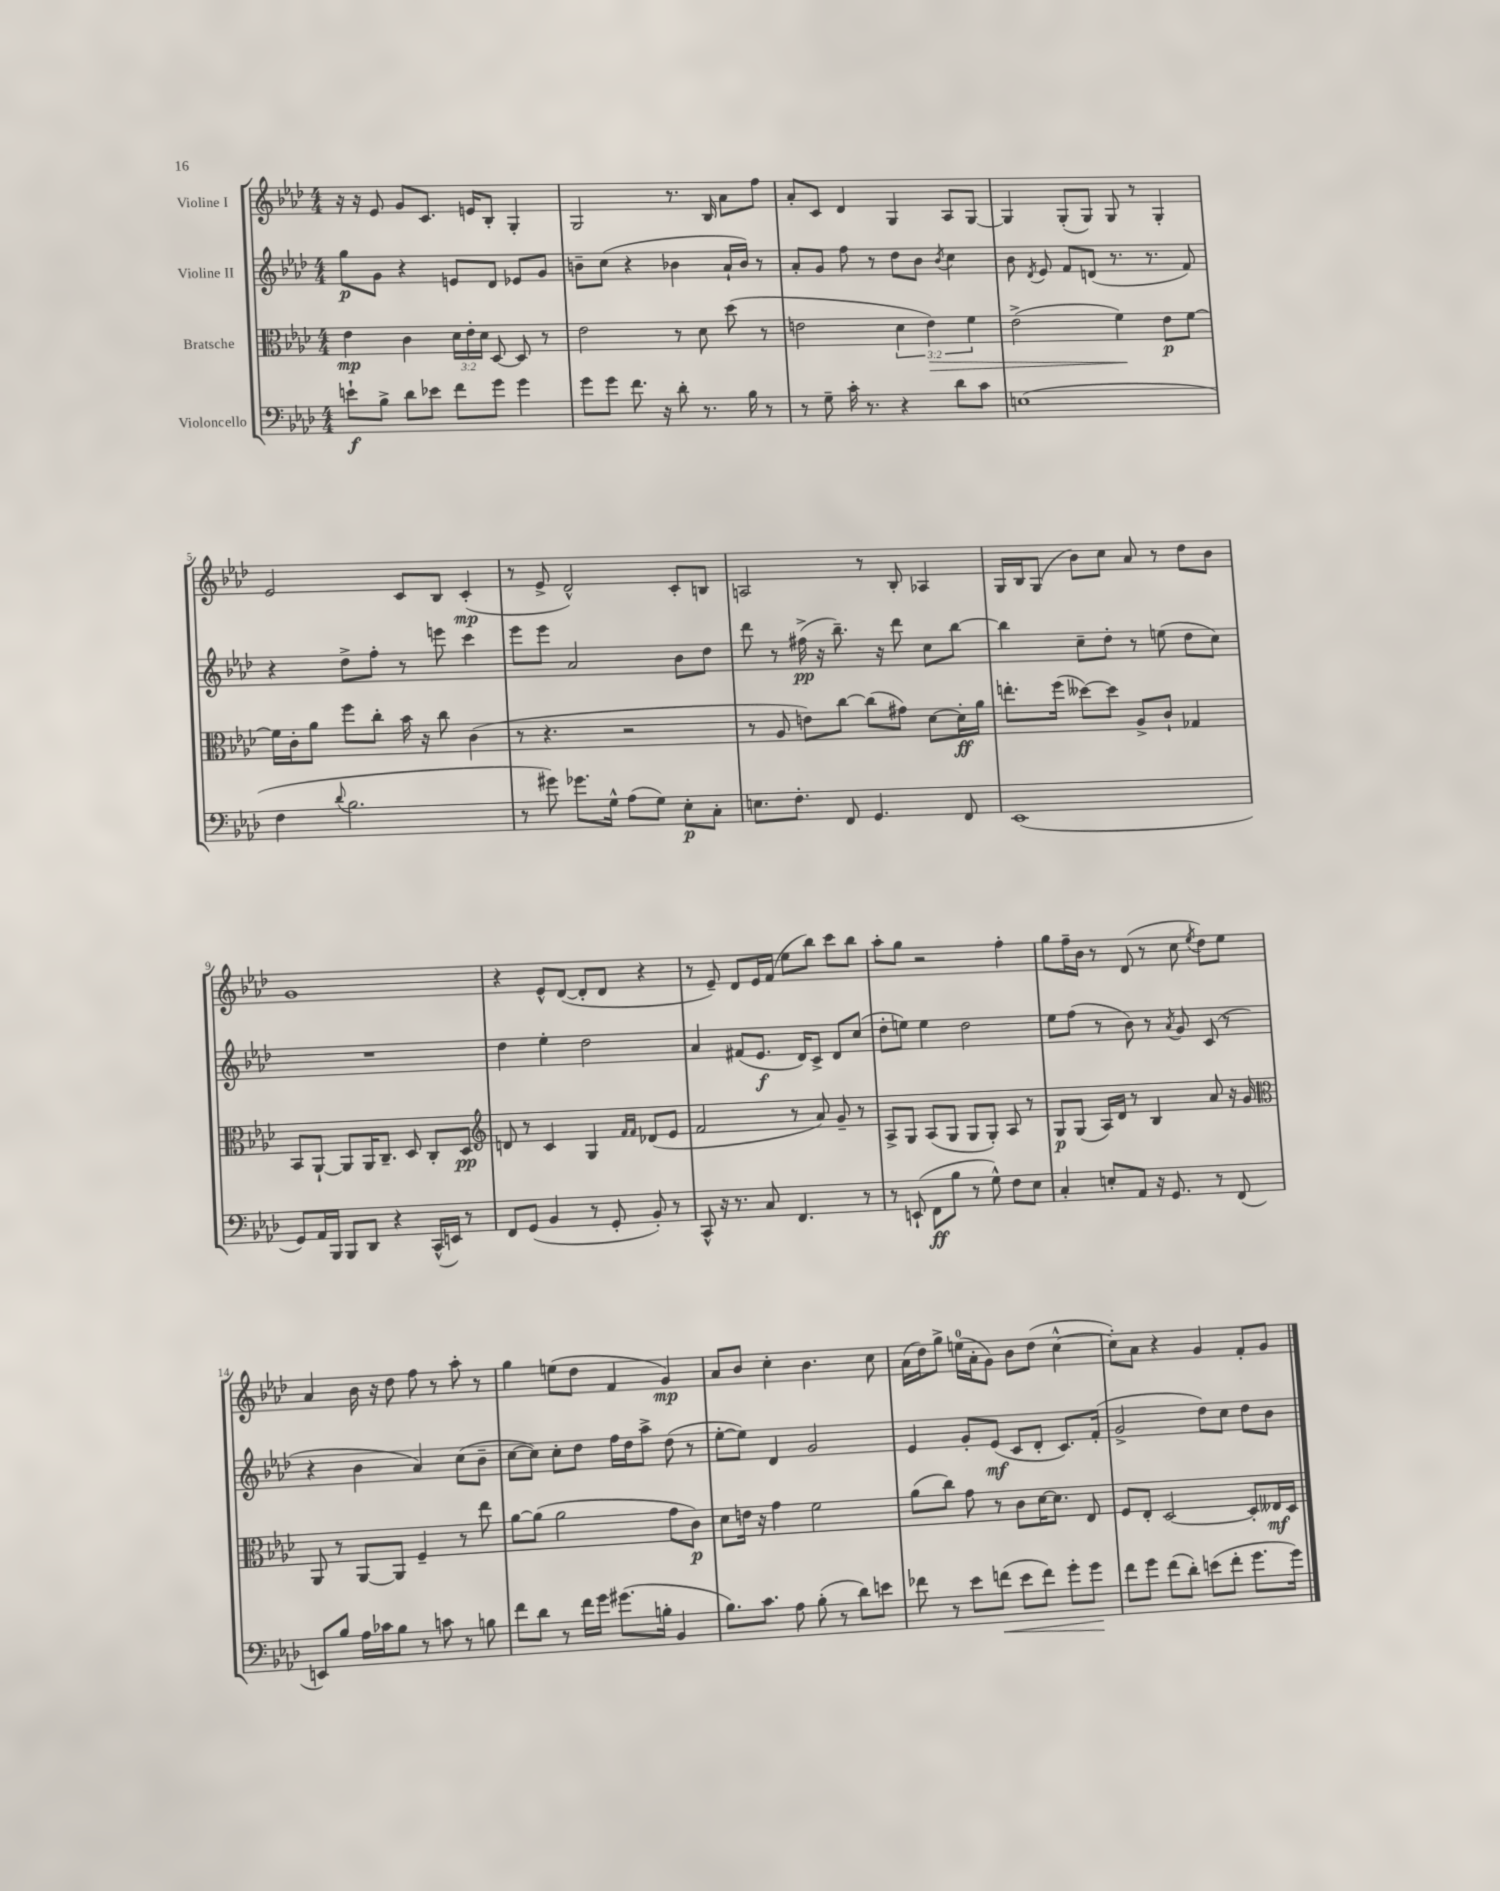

**kern	**dynam	**kern	**dynam	**kern	**dynam	**kern	**dynam
*part4	*part4	*part3	*part3	*part2	*part2	*part1	*part1
*staff4	*staff4	*staff3	*staff3	*staff2	*staff2	*staff1	*staff1
*I"Violoncello	*	*I"Bratsche	*	*I"Violine II	*	*I"Violine I	*
*clefF4	*	*clefC3	*	*clefG2	*	*clefG2	*
*k[b-e-a-d-]	*	*k[b-e-a-d-]	*	*k[b-e-a-d-]	*	*k[b-e-a-d-]	*
*M4/4	*	*M4/4	*	*M4/4	*	*M4/4	*
=1	=1	=1	=1	=1	=1	=1	=1
8en`\L	f	4e-\	mp	8gg\L	p	16r	.
.	.	.	.	.	.	16r	.
8B-^\J	.	.	.	8g\J	.	8e-/	.
8d-\L	.	4c\	.	4r	.	8g/L	.
8e-X\J	.	.	.	.	.	8.c/J	.
8f\L	.	24d-\LL	.	8en/L	.	.	.
.	.	24e-'\	.	.	.	.	.
.	.	.	.	.	.	16en/KL	.
.	.	24d-\JJ	.	.	.	.	.
8g\J	.	[8D-/	.	8d-/J	.	8B-'/J	.
4g\	.	8D-/]	.	8e-X/L	.	4G'/	.
.	.	8r	.	8g/J	.	.	.
=2	=2	=2	=2	=2	=2	=2	=2
8g\L	.	2e-\	.	8bn~\L	.	2G/	.
8g\J	.	.	.	(8cc\J	.	.	.
8.f\	.	.	.	4r	.	.	.
16r	.	.	.	.	.	.	.
8d-'\	.	8r	.	4b-X\	.	8.r	.
8.r	.	8d-\	.	.	.	.	.
.	.	.	.	.	.	16B-/	.
.	.	(8dd-\	.	16a-`/LL	.	8a-\L	.
16B-\	.	.	.	16b-/JJ)	.	.	.
8r	.	8r	.	8r	.	8ff\J	.
=3	=3	=3	=3	=3	=3	=3	=3
8r	.	2en\	.	8a-'/L	.	8a-'/L	.
8G~\	.	.	.	8g/J	.	8c/J	.
16c'\	.	.	.	8ff\	.	4d-/	.
8.r	.	.	.	.	.	.	.
.	.	.	.	8r	.	.	.
4r	.	6d-\	.	8dd-\L	.	4G/	.
.	.	.	.	8b-\J	.	.	.
!	!	!	!LO:HP:b	!	!	!	!
.	.	6e\)	>	.	.	.	.
.	.	.	.	8qb-/	.	.	.
8d-\L	.	.	.	4cc\	.	8A-/L	.
.	.	6f\	.	.	.	.	.
8c\J	.	.	.	.	.	[8G/J	.
=4	=4	=4	=4	=4	=4	=4	=4
(1En	.	(2e-^\	.	8b-\	.	4G/]	.
.	.	.	.	8qd-/	.	.	.
.	.	.	.	8e-/	.	.	.
.	.	.	.	8f/L	.	(8G'/L	.
.	.	.	.	(8dn/J	.	8G/J)	.
.	.	4f\)	.	8.r	.	8G/	.
.	.	.	.	.	.	8r	.
.	.	.	.	8.r	.	.	.
.	.	8e-\L	] p	.	.	4G'/	.
.	.	[8f\J	.	8f/)	.	.	.
!!LO:LB:g=z
=5	=5	=5	=5	=5	=5	=5	=5
4F\	.	16f\LL]	.	4r	.	2e-/	.
.	.	16c'\J	.	.	.	.	.
.	.	8a-\J	.	.	.	.	.
8qqd-/	.	.	.	.	.	.	.
2.B-\	.	8ff\L	.	8dd-^\L	.	.	.
.	.	8cc'\J	.	8ff'\J	.	.	.
.	.	16b-\	.	8r	.	8c/L	.
.	.	16r	.	.	.	.	.
.	.	8cc\	.	8eeen\	.	8B-/J	.
.	.	(4c\	.	4ccc\	.	(4c'/	mp
=6	=6	=6	=6	=6	=6	=6	=6
8r	.	8r	.	8eee-\L	.	8r	.
8g#X\)	.	4.r	.	8eee-\J	.	8e-^/	.
8.g-X\L	.	.	.	2a-/	.	2d-^^/)	.
16G^^\Jk	.	.	.	.	.	.	.
(8A-\L	.	2r	.	.	.	.	.
8G\J)	.	.	.	.	.	.	.
8E-'\L	p	.	.	8b-\L	.	8c'/L	.
8C'\J	.	.	.	8dd-\J	.	8Bn/J	.
=7	=7	=7	=7	=7	=7	=7	=7
8.En\L	.	8r	.	8ddd-\	.	2An/	.
.	.	8A-/	.	8r	.	.	.
8.F'\J	.	.	.	.	.	.	.
.	.	8en\L)	.	(16ff#X^\	pp	.	.
.	.	.	.	16r	.	.	.
8FF/	.	[8cc\J	.	8.bb-~\)	.	.	.
4.GG/	.	(8cc\L]	.	.	.	8r	.
.	.	.	.	16r	.	.	.
.	.	8g#X\J)	.	8ddd-\	.	8B-'/	.
.	.	[8d-\L	.	8cc\L	.	4A-X/	.
8FF/	.	16d-'\L]	ff	[8bb-\J	.	.	.
.	.	16a-\JJ	.	.	.	.	.
=8	=8	=8	=8	=8	=8	=8	=8
(1EE-	.	8.een'\L	.	4bb-\]	.	16G/LL	.
.	.	.	.	.	.	16B-/J	.
.	.	.	.	.	.	(8G/J	.
.	.	(16ff\Jk	.	.	.	.	.
.	.	[8dd--X\L)	.	8cc~\L	.	8b-\L)	.
.	.	8dd--\J]	.	8dd-'\J	.	8cc\J	.
.	.	8A-^/L	.	8r	.	8a-/	.
.	.	8c`/J	.	(8een\	.	8r	.
.	.	4G-X/	.	8dd-\L	.	8dd-\L	.
.	.	.	.	8cc\J)	.	8b-\J	.
!!LO:LB:g=z
=9	=9	=9	=9	=9	=9	=9	=9
8GG/L)	.	8BB-/L	.	1r	.	1g	.
16AA-/L	.	[8AA-`/J	.	.	.	.	.
16BBB-/JJ	.	.	.	.	.	.	.
8BBB-/L	.	8AA-/L]	.	.	.	.	.
8DD-/J	.	16AA-/K	.	.	.	.	.
.	.	8.C~/J	.	.	.	.	.
4r	.	.	.	.	.	.	.
.	.	8D-/	.	.	.	.	.
(16CC^^/LL	.	8C'/L	.	.	.	.	.
16EEn/JJ)	.	.	.	.	.	.	.
8r	.	8D-/J	pp	.	.	.	.
=10	=10	=10	=10	=10	=10	=10	=10
*	*	*clefG2	*	*	*	*	*
8FF/L	.	8dn/	.	4dd-\	.	4r	.
(8GG/J	.	8r	.	.	.	.	.
4BB-/	.	4c/	.	4ee-'\	.	8e-^^/L	.
.	.	.	.	.	.	([8d-/J	.
8r	.	4G/	.	2dd-\	.	8d-'/L]	.
8GG'/	.	.	.	.	.	8d-/J	.
.	.	16qqf/LL	.	.	.	.	.
.	.	16qqf/JJ	.	.	.	.	.
8BB-'/)	.	(8d-X/L	.	.	.	4r	.
8r	.	8e-/J	.	.	.	.	.
=11	=11	=11	=11	=11	=11	=11	=11
8CC^^/	.	2f/	.	4a-/	.	8r	.
16r	.	.	.	.	.	8e-~/)	.
8.r	.	.	.	.	.	.	.
.	.	.	.	(8f#X/L	.	8d-/L	.
8C/	.	.	.	8.e-/J	f	16e-/L	.
.	.	.	.	.	.	(16f/JJ	.
4.FF/	.	8r	.	.	.	8ee-\L	.
.	.	.	.	16d-/KL)	.	.	.
.	.	8a-/)	.	8c^/J	.	8bb-\J)	.
.	.	8g~/	.	8d-/L	.	8ccc\L	.
8r	.	8r	.	(8cc/J	.	8bb-\J	.
=12	=12	=12	=12	=12	=12	=12	=12
8r	.	8A-^/L	.	8dd-'\L	.	8aa-'\L	.
(8EEn`/	.	8G/J	.	8een\J)	.	8gg\J	.
8FF\L	ff	(8A-/L	.	4ee\	.	2r	.
8B-\J	.	8G/J	.	.	.	.	.
8r	.	8G/L	.	2dd-\	.	.	.
8G^^\)	.	8G'/J)	.	.	.	.	.
8F\L	.	8A-/	.	.	.	4ff'\	.
8E-\J	.	8r	.	.	.	.	.
=13	=13	=13	=13	=13	=13	=13	=13
4C'/	.	8G/L	p	8ee-\L	.	8gg\L	.
.	.	(8G/J	.	(8ff\J	.	16ff~\L	.
.	.	.	.	.	.	16b-\JJ	.
8En'/L	.	16A-/LL)	.	8r	.	8r	.
.	.	16d-/JJ	.	.	.	.	.
8AA-/J	.	8r	.	8b-\)	.	(8d-/	.
16r	.	4B-/	.	8r	.	8r	.
8.GG/	.	.	.	.	.	.	.
.	.	.	.	8qa-/	.	.	.
.	.	.	.	8g/	.	8cc\	.
.	.	.	.	.	.	8qee-/	.
8r	.	8a-/	.	(8c/	.	8dd-\L)	.
(8FF/	.	16r	.	8r	.	8ee-\J	.
.	.	16g/	.	.	.	.	.
!!LO:LB:g=z
=14	=14	=14	=14	=14	=14	=14	=14
*	*	*clefC3	*	*	*	*	*
8EEn/L)	.	8AA-/	.	4r	.	4a-/	.
8B-/J	.	8r	.	.	.	.	.
16A-\LL	.	[8AA-/L	.	4b-\	.	16b-\	.
16c-X\J	.	.	.	.	.	16r	.
8B-\J	.	8AA-/J]	.	.	.	8dd-\	.
8r	.	4F~/	.	4a-/)	.	8ff\	.
8cn\	.	.	.	.	.	8r	.
8r	.	8r	.	(8cc\L	.	8aa-'\	.
8Bn\	.	8ee-\	.	8b-~\J	.	8r	.
=15	=15	=15	=15	=15	=15	=15	=15
8f\L	.	[8a-\L	.	[8cc\L	.	4gg\	.
8d-\J	.	(8a-\J]	.	8cc\J])	.	.	.
8r	.	2a-\	.	8cc'\L	.	(8een\L	.
16f\LL	.	.	.	8dd-\J	.	8dd-\J	.
16g\JJ	.	.	.	.	.	.	.
(8.g#X\L	.	.	.	16ff\LL	.	4f/	.
.	.	.	.	16dd-\J	.	.	.
.	.	.	.	8aa-^\J	.	.	.
16Bn'\Jk	.	.	.	.	.	.	.
4BB-/	.	8g\L	.	(8dd-\	.	4g/)	mp
.	.	8c\J)	p	8r	.	.	.
=16	=16	=16	=16	=16	=16	=16	=16
8.B-\L)	.	8d-\L	.	[8ee-'\L	.	8a-/L	.
.	.	16en\Jk	.	8ee-\J])	.	8b-/J	.
8.c\J	.	16r	.	.	.	.	.
.	.	4g\	.	4d-/	.	4cc'\	.
8A-\	.	.	.	.	.	.	.
(8B-'\	.	2f\	.	2g/	.	4.b-\	.
8r	.	.	.	.	.	.	.
8d-\L)	.	.	.	.	.	.	.
8en\J	.	.	.	.	.	8cc\	.
=17	=17	=17	=17	=17	=17	=17	=17
8f-X\	.	(8a-\L	.	4e-/	.	(16a-\LL	.
.	.	.	.	.	.	16dd-\J)	.
8r	.	8cc\J)	.	.	.	8gg^\J	.
8e-\L	.	8g\	.	8g'/L	.	(16een\LL	.
.	.	.	.	.	.	16a-'\J	.
!	!LO:HP:b	!	!	!	!	!	!
(8fn\J	<	8r	.	(8e-/J	mf	8g\J)	.
8e-\L	.	8c\L	.	8c/L	.	8b-\L	.
8f\J)	.	[16d-\K	.	8d-'/J	.	(8dd-\J	.
.	.	8.d-\J]	.	.	.	.	.
8g'\L	.	.	.	8.c/L)	.	[4cc^^\	.
8g\J	.	8E-/	.	.	.	.	.
.	.	.	.	(16f'/Jk	.	.	.
.	[	.	.	.	.	.	.
=18	=18	=18	=18	=18	=18	=18	=18
8f\L	.	8F/L	.	2g^/	.	8cc'\L])	.
8g\J	.	8E-'/J	.	.	.	8a-\J	.
(8f\L	.	[2D-/	.	.	.	4r	.
8d-'\J)	.	.	.	.	.	.	.
(8en\L	.	.	.	8dd-\L)	.	4g/	.
8f'\J	.	.	.	8cc\J	.	.	.
8.g\L	.	8D-'/L]	.	8dd-\L	.	8f'/L	.
.	.	16E--X/L	mf	8b-\J	.	8g/J	.
16g\Jk)	.	16D-/JJ	.	.	.	.	.
==	==	==	==	==	==	==	==
*-	*-	*-	*-	*-	*-	*-	*-
